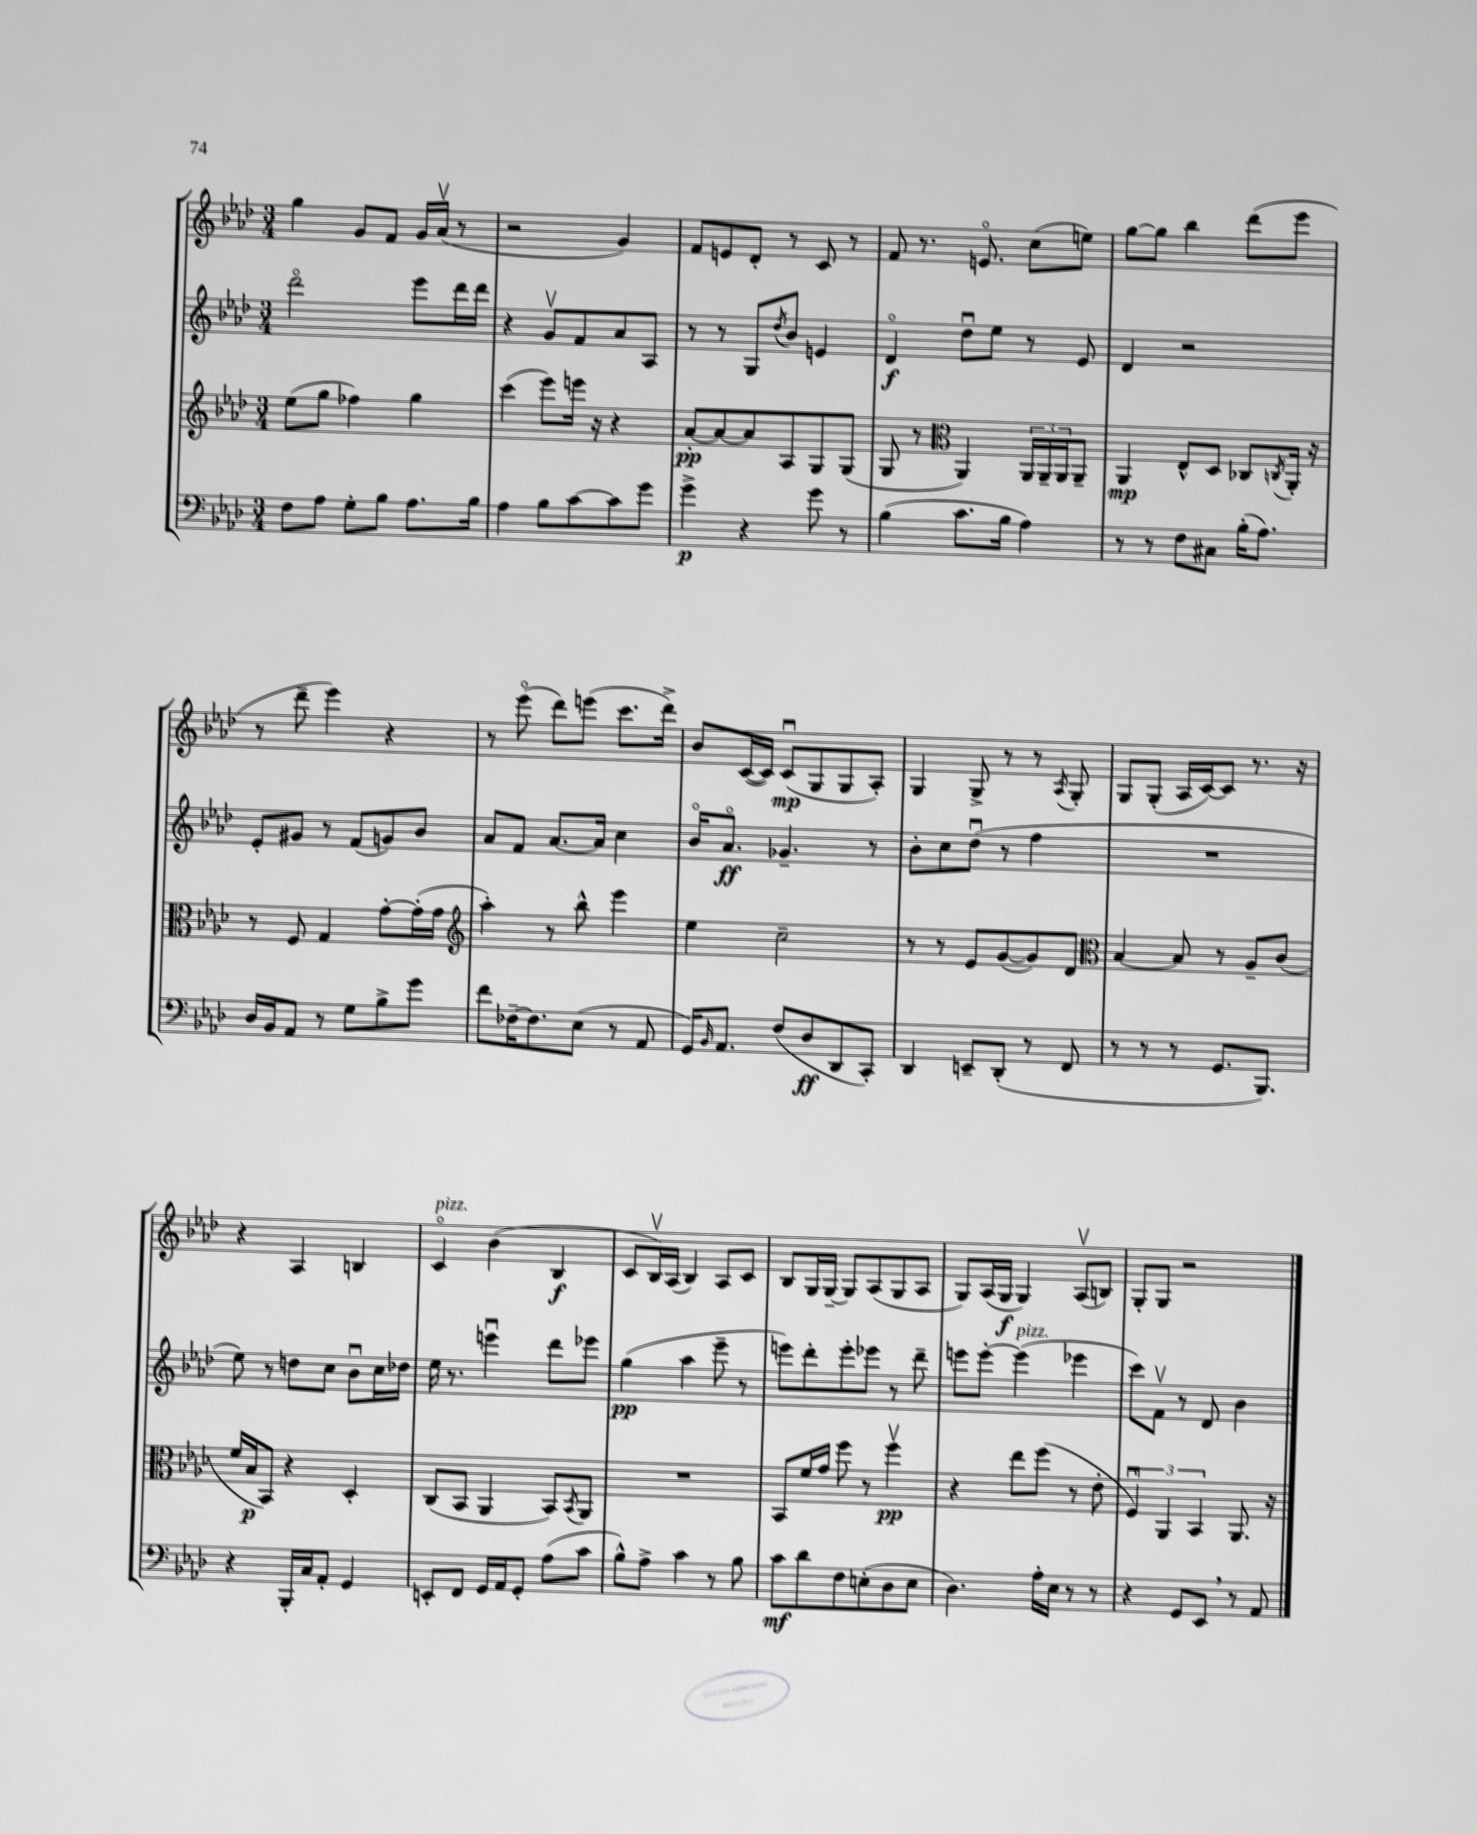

**kern	**kern	**kern	**kern
*staff4	*staff3	*staff2	*staff1
*clefF4	*clefG2	*clefG2	*clefG2
*k[b-e-a-d-]	*k[b-e-a-d-]	*k[b-e-a-d-]	*k[b-e-a-d-]
*M3/4	*M3/4	*M3/4	*M3/4
8F\L	(8ee-\L	2ddd-o\	4gg\
8A-\J	8gg\J	.	.
8G'\L	4ff-\)	.	8g/L
8B-\J	.	.	8f/J
8.A-\L	4gg\	8eee-\L	16g/LL
.	.	.	(16a-v/JJ
.	.	16ddd-\L	8r
16B-\Jk	.	16ddd-\JJ	.
=	=	=	=
4A-\	(4ccc\	4r	2r
8B-\L	8eee-\L)	8gv/L	.
[8c\	16eee\Jk	8f/	.
.	16r	.	.
8c\]	4r	8a-/	4g/)
8g\J	.	8A-/J	.
=	=	=	=
4g^\	[8a-'/L	8r	8f/L
.	8a-/_	8r	8e/
4r	8a-/]	8G/L	8d-'/J
.	.	8qdd-/	.
.	8A-/	8b-/J	8r
8g\	8G/	4e/	8c/
8r	(8G/J	.	8r
=	=	=	=
(4B-\	8G/	4d-o/	8f/
.	8r	.	8.r
*	*clefC3	*	*
8.c\L	4AA-/)	8dd-u\L	.
.	.	.	8.eo/
.	.	8ee-\J	.
16B-\Jk	.	.	.
4A-\)	24AA-/LL	8r	(8cc\L
.	24AA-~/	.	.
.	24AA-/J	.	.
.	8AA-~/J	8e-/	8ee\J)
=	=	=	=
8r	4AA-/	4d-/	[8gg\L
8r	.	.	8gg\]J
8F\L	8E-^^/L	2r	4bb-\
8C#\J	8D-/J	.	.
(16B-'\LK	8C-/L	.	(8ddd-\L
8.A-\J)	.	.	.
.	8qC/	.	.
.	16AA-'/Jk	.	8eee-\J
.	16r	.	.
=	=	=	=
16D-/LL	8r	8e-'/L	8r
16BB-/J	.	.	.
8AA-/J	8F/	8g#/J	8ddd-~\
8r	4G/	8r	4eee-\)
8G\L	.	(8f/L	.
8B-^\	[8g'\L	8g/)	4r
8g\J	(16g'\]L	8b-/J	.
.	16g\JJ	.	.
=	=	=	=
*	*clefG2	*	*
8f\L	4aa-'\)	8a-/L	8r
[16F-~\K	.	8f/J	(8eee-o\
8.F-\]	.	.	.
.	8r	[8.a-/L	8ddd-\L)
(8E-\J	8bb-^^\	.	(8eee\J
.	.	16a-/]Jk	.
8r	4eee-\	4cc\	8.ccc\L
8AA-/	.	.	.
.	.	.	16ddd-^\Jk)
=	=	=	=
16GG/LK)	4ee-\	16b-o/LK	8b-/L
16qqBB-/	.	.	.
8.AA-/J	.	8.a-o/J	.
.	.	.	([16c/L
.	.	.	16c/]JJ)
(8F/L	2cc~\	4.g-~/	(8cu/L
8D-/	.	.	8G/
8DD-/	.	.	8G/
8CC'/J)	.	8r	8A-'/J)
=	=	=	=
4DD-/	8r	8b-'\L	4G/
.	8r	8cc\	.
8EE~/L	8e-/L	(8dd-u\J	8G^/
(8DD-'/J	([8g/	8r	8r
8r	8g/])	4ff\	8r
.	.	.	8qA-/
8FF/	8d-/J	.	8G'/
=	=	=	=
*	*clefC3	*	*
8r	[4B-/	2.r	8G/L
8r	.	.	(8G'/J
8r	8B-/]	.	16A-/LL
.	.	.	[16c/J)
8.GG/L	8r	.	8c/]J
.	8A-~/L	.	8.r
8.BBB-/J)	.	.	.
.	(8c/J	.	.
.	.	.	16r
=	=	=	=
4r	16f/LL	8ee-\)	4r
.	16B-/J	.	.
.	8BB-/J)	8r	.
16BBB-'/LL	4r	8dd\L	4A-/
16C/J	.	.	.
8AA-'/J	.	8cc\J	.
4GG/	4D-'/	8b-u\L	4B/
.	.	16cc\L	.
.	.	16dd-\JJ	.
=	=	=	=
8EE'/L	(8C/L	16ee-\	4co/
.	.	8.r	.
8FF/J	8BB-/J	.	.
16GG/LL	4AA-/	4eeeu\	(4b-\
16AA-/J	.	.	.
8GG'/J	.	.	.
(8A-\L	8BB-/L)	8ddd-\L	4B-/
.	8qBB-/	.	.
8c\J	8AA-/J	8eee-\J	.
=	=	=	=
8B-^^\L)	2.r	(4gg\	8c/L
8A-^\J	.	.	16B-v/L)
.	.	.	(16A-/JJ
4c\	.	4aa-\	4B-/)
8r	.	8eee-~\	8A-/L
8B-\	.	8r	8c/J
=	=	=	=
8c\L	8BB-/L	8eee\L)	8B-/L
8d-\	16f/L	8ddd-'\	16G/L
.	16g/JJ	.	[16G~/JJ
8F\	8ff\	8eee'\	8G/]L
(8E'\	8r	8eee-\J	(8A-/
8D-\	4ffv\	8r	8G/
8E\J	.	8ddd-~\	8A-/J
=	=	=	=
4.D-\)	4r	8eee\L	8G/L)
.	.	[8eee'\J	(16A-/L
.	.	.	16G/JJ
.	8ee-\L	(4eee\]	4G/)
16A-'\LL	(8ff\J	.	.
16E-\JJ	.	.	.
8r	8r	4eee-\	(8A-v/L
8r	8e-'\	.	8B/J)
=	=	=	=
4r	6Fu/)	8ccc\L)	8G'/L
.	.	8fv\J	8G/J
.	6AA-/	.	.
8GG/L	.	8r	2r
.	6BB-/	.	.
8EE-/J	.	8d-/	.
8r	8.AA-/	4b-\	.
8AA-/	.	.	.
.	16r	.	.
==	==	==	==
*-	*-	*-	*-
